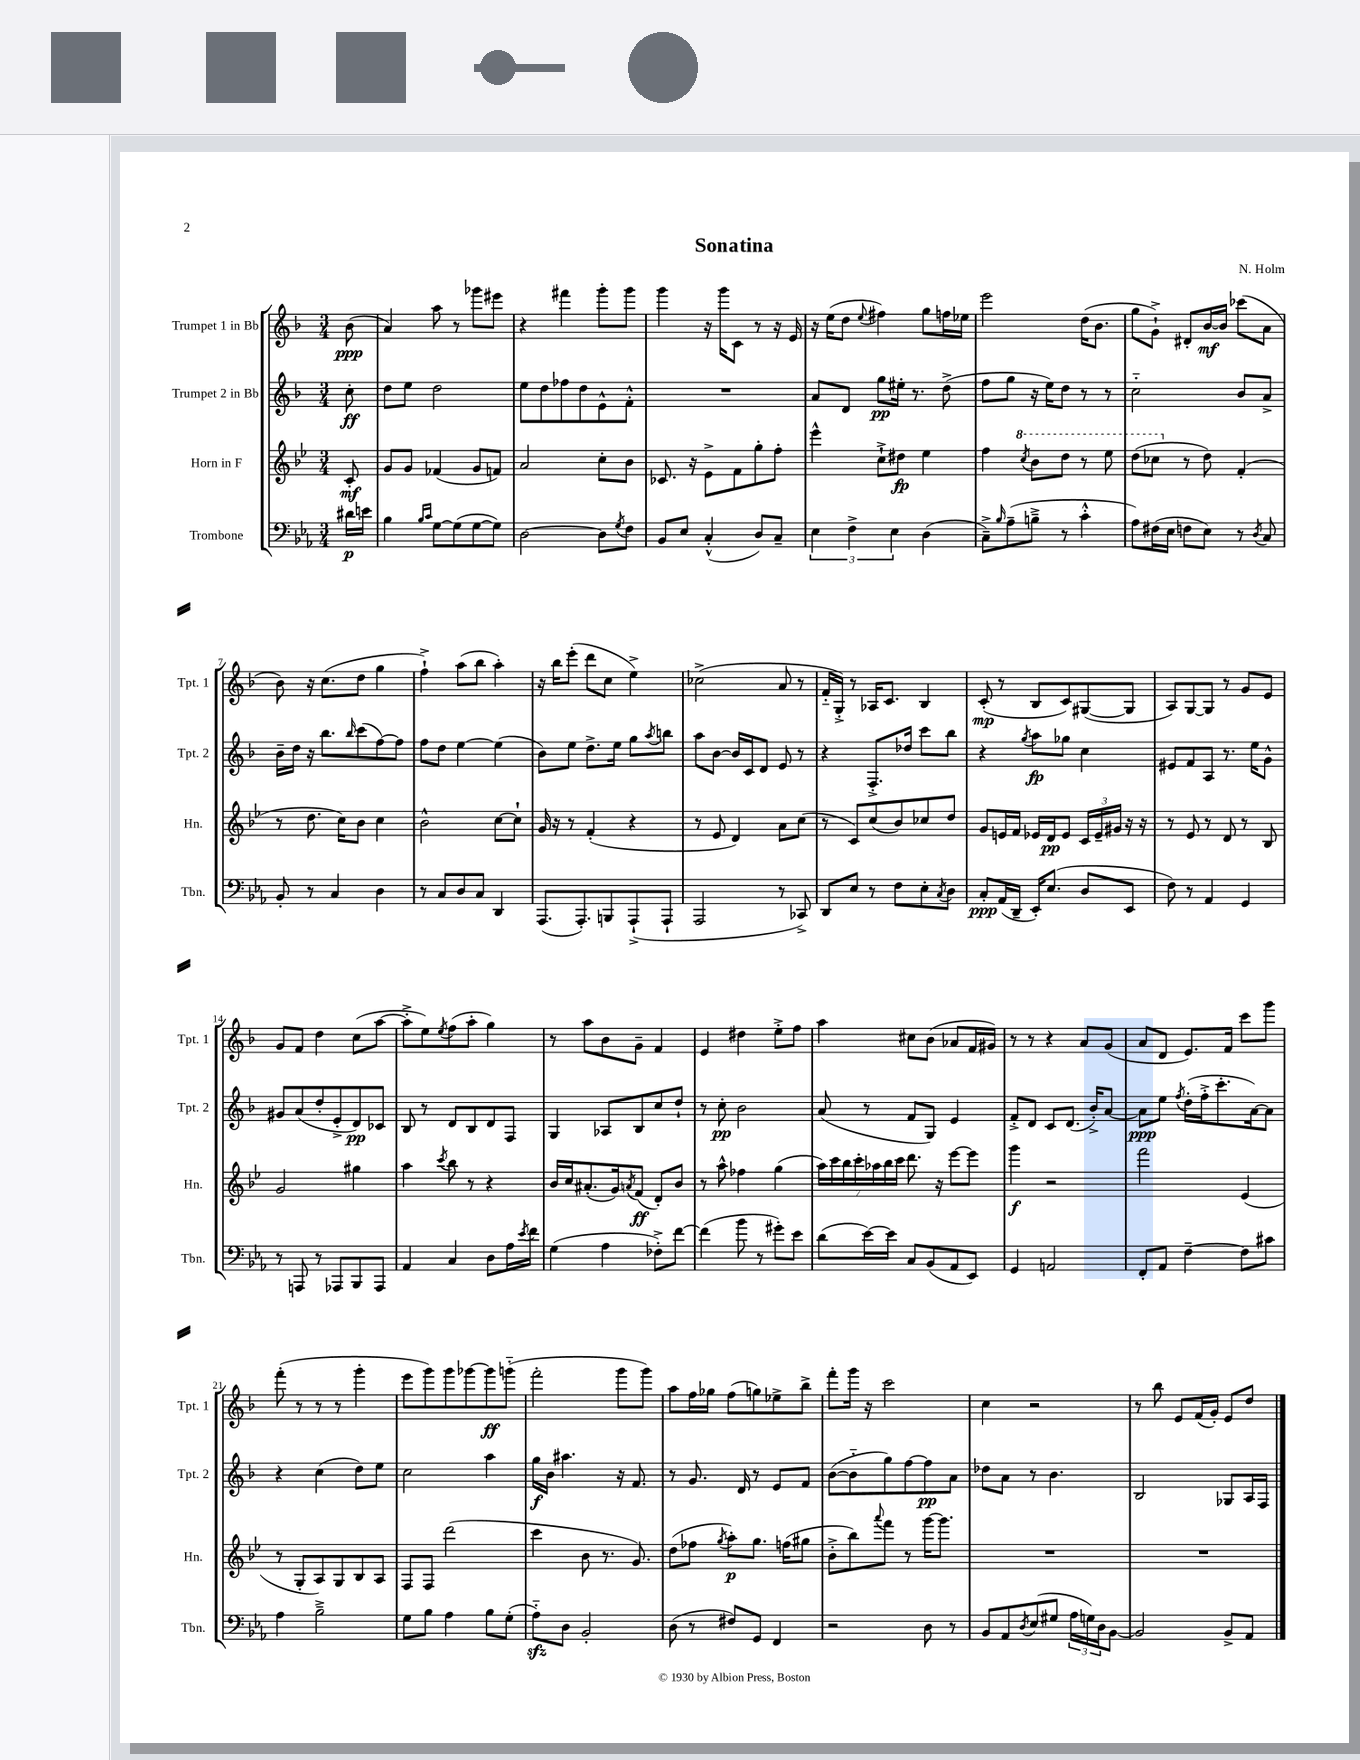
\header { title = "Sonatina" composer = "N. Holm" }
<<
\new StaffGroup <<
\new Staff = "s0" \with { instrumentName = "Trumpet 1 in Bb" shortInstrumentName = "Tpt. 1" } {
    \clef treble \key f \major \numericTimeSignature \time 3/4 \partial 8
    bes'8\ppp( |
    a'4) a''8 r8 ges'''8 eis'''8 |
    r4 fis'''4 g'''8-. g'''8 |
    g'''4 r16 g'''16 c'8 r8 r16 e'16 |
    r16 e''16( d''8 \appoggiatura { e''8 } fis''4) g''8 f''16 ees''16 |
    e'''2 d''16( bes'8. |
    g''8 g'8-!->) dis'8-. bes'16~\mf bes'16 ces'''8( a'8 |
    bes'8) r16 c''8.( d''8 g''4 |
    f''4-!->) a''8( bes''8 a''4-.) |
    r16 bes''16 e'''8-.( d'''8 c''8 e''4->) |
    ces''2->( a'8 r8 |
    f'16-_ g16-.->) r8 aes16 c'8. bes4 |
    c'8-.\mp( r8 bes8 c'8) gis8~( gis8 |
    a8) g8~ g8 r8 g'8 e'8 |
    g'8 f'8 d''4 c''8( a''8~ |
    a''8-.-> e''8) \acciaccatura { e''8 } f''8( a''8-. g''4) |
    r8 a''8 bes'8 g'8-- f'4 |
    e'4 dis''4 e''8-.-> f''8 |
    a''4 cis''8 bes'8( aes'8 f'16 gis'16) |
    r8 r8 r4 a'8 g'8( |
    a'8 d'8 e'8.) f'16 c'''8 g'''8 |
    f'''8-.( r8 r8 r8 g'''4-. |
    e'''8 g'''8) g'''8 ges'''8~ ges'''8\ff g'''8-_( |
    f'''2-. g'''8 g'''8) |
    a''8 f''16 ges''16 f''8( g''8) ees''8-> bes''8-> |
    f'''8-. g'''16 r16 c'''2 |
    c''4 r2 |
    r8 bes''8 e'8 f'16( g'16-.) e'8 d''8 \bar "|." |
}
\new Staff = "s1" \with { instrumentName = "Trumpet 2 in Bb" shortInstrumentName = "Tpt. 2" } {
    \clef treble \key f \major \numericTimeSignature \time 3/4 \partial 8
    c''8-.\ff |
    d''8 e''8 d''2 |
    e''8 d''8 fes''8 d''8 e'8-^ f'8-.-^ |
    R2. |
    a'8 d'8 g''8\pp eis''16-. r8. d''8->( |
    f''8 g''8 r16 e''16) d''8 r8 r8 |
    c''2-_ bes'8 a'8-> |
    bes'16-- d''16 r16 bes''8. \grace { bes''16 } c'''8( f''8~) f''8 |
    f''8 d''8 e''4~ e''4( |
    bes'8) e''8 d''8.-> e''16 g''8 \acciaccatura { a''8 } b''8 |
    a''8 bes'8~ bes'16 c'16 d'8 e'8 r8 |
    r4 f8.-.-> des''16 c'''8 bes''8 |
    r4 \acciaccatura { g''8 } a''8\fp ges''8 c''4 |
    eis'8 f'8 a8 r8. e''16 g'8-^ |
    gis'8 a'8( d''8-. e'8-.-> d'8\pp) ces'8 |
    bes8 r8 d'8 bes8 d'8 f8 |
    g4 aes8 bes8 c''8 d''8-! |
    r8 c''8-.\pp bes'2 |
    a'8( r8 f'8 g8) e'4 |
    f'8-.-> d'8 c'8 d'8.( bes'16-.->) a'8~ |
    a'8\ppp e''8 \acciaccatura { f''8 } d''16-.( f''16-.-> c'''8.-. a'16~) a'8 |
    r4 c''4( d''8) e''8 |
    c''2 a''4 |
    g''16\f bes'16 ais''4. r16 f'8. |
    r8 g'8. d'16 r8 e'8 f'8 |
    bes'8~( bes'8-_ g''8) f''8~ f''8\pp a'8 |
    des''8 a'8 r8 bes'4. |
    bes2 ges8 a16 f16 \bar "|." |
}
\new Staff = "s2" \with { instrumentName = "Horn in F" shortInstrumentName = "Hn." } {
    \clef treble \key bes \major \numericTimeSignature \time 3/4 \partial 8
    c'8-.\mf |
    g'8 g'8 fes'4( g'8 f'8) |
    a'2 c''8-. bes'8 |
    ces'8. r16 ees'8-> f'8 g''8-. f''8-. |
    ees'''4-^ c''8-!-> dis''8\fp ees''4 |
    f''4 \ottava #1 \acciaccatura { c'''8 } bes''8 d'''8 r8 ees'''8 |
    d'''8( ces'''8 \ottava #0 r8 d''8) f'4-.( |
    r8 d''8. c''16) bes'8 c''4 |
    bes'2-^ c''8~ c''8-! |
    g'16 r16 r8 f'4-.( r4 |
    r8 ees'8 d'4) a'8 c''8( |
    r8 c'8) c''8( bes'8) ces''8 d''8 |
    g'8 e'16 f'16 ees'16 d'16\pp ees'8 \tuplet 3/2 { c'16 ees'16-- gis'16 } r16 r16 |
    r8 ees'8 r8 d'8 r8 bes8 |
    g'2 gis''4 |
    a''4 \acciaccatura { c'''8 } bes''8 r8 r4 |
    bes'16 c''16 ais'8.-.( g'16) \acciaccatura { a'8 } f'8\ff( d'8-.) bes'8 |
    r8 a''8-^ fes''4 g''4( |
    \tuplet 7/4 { a''16) c'''16 bes''16 c'''16-. aes''16 bes''16 c'''16 } d'''8. r16 ees'''8~ ees'''8 |
    g'''4\f r2 |
    f'''2 ees'4( |
    r8 g8-. a8) g8 bes8 a8 |
    f8 f8 d'''2( |
    c'''4 bes'8 r8. g'8.) |
    d''8( fes''8 \acciaccatura { g''8 } a''8-.\p) g''8. f''16( gis''8 |
    bes'8-.-> bes''8) \appoggiatura { a'''8 } f'''8 r8 g'''16~ g'''8. |
    R2. |
    R2. \bar "|." |
}
\new Staff = "s3" \with { instrumentName = "Trombone" shortInstrumentName = "Tbn." } {
    \clef bass \key ees \major \numericTimeSignature \time 3/4 \partial 8
    dis'16\p e'16 |
    bes4 \grace { bes16 c'16 } g8~ g8( g8~ g8) |
    d2~ d8 \acciaccatura { g8 } f8 |
    bes,8 ees8 c4-.-^( d8) c8-- |
    \tuplet 3/2 { ees4 f4-> ees4 } d4( |
    c8--->) \grace { bes16 } aes8--( b8---> r8 c'4-.-^ |
    aes8) fis16( ees16 f8 ees8) r8 \acciaccatura { d8 } c8 |
    bes,8-. r8 c4 d4 |
    r8 c8 d8 c8 d,4 |
    aes,,8.( aes,,8.-.) b,,8 aes,,8-!->( aes,,8-! |
    aes,,2 r8 ces,8->) |
    d,8 ees8 r8 f8 ees8-. \acciaccatura { c8 } d8 |
    c8-.\ppp aes,16( d,16-- ees,16-.) ees8.( d8 ees,8 |
    f8) r8 aes,4 g,4 |
    r8 a,,8 r8 aes,,8 bes,,8 aes,,8 |
    aes,4 c4 d8 aes16 \acciaccatura { ees'8 } f'16 |
    g4( aes4 fes8-.->) f'8~ |
    f'4( bes'8 r8 gis'8-.) ees'8 |
    d'8( ees'16~) ees'16 c8 bes,8( aes,8 ees,8) |
    g,4 a,2 |
    f,8-. aes,8 f4~-- f8 cis'8 |
    aes4 bes2---> |
    g8 bes8 aes4 bes8 g8-.( |
    aes8-_\sfz) d8 bes,2-. |
    d8( r8 fis8) g,8 f,4 |
    r2 d8 r8 |
    bes,8 aes,8 \acciaccatura { d8 } ees8( gis8 \tuplet 3/2 { aes16 g16) d16 } bes,8~ |
    bes,2 bes,8-> aes,8 \bar "|." |
}
>>
>>
